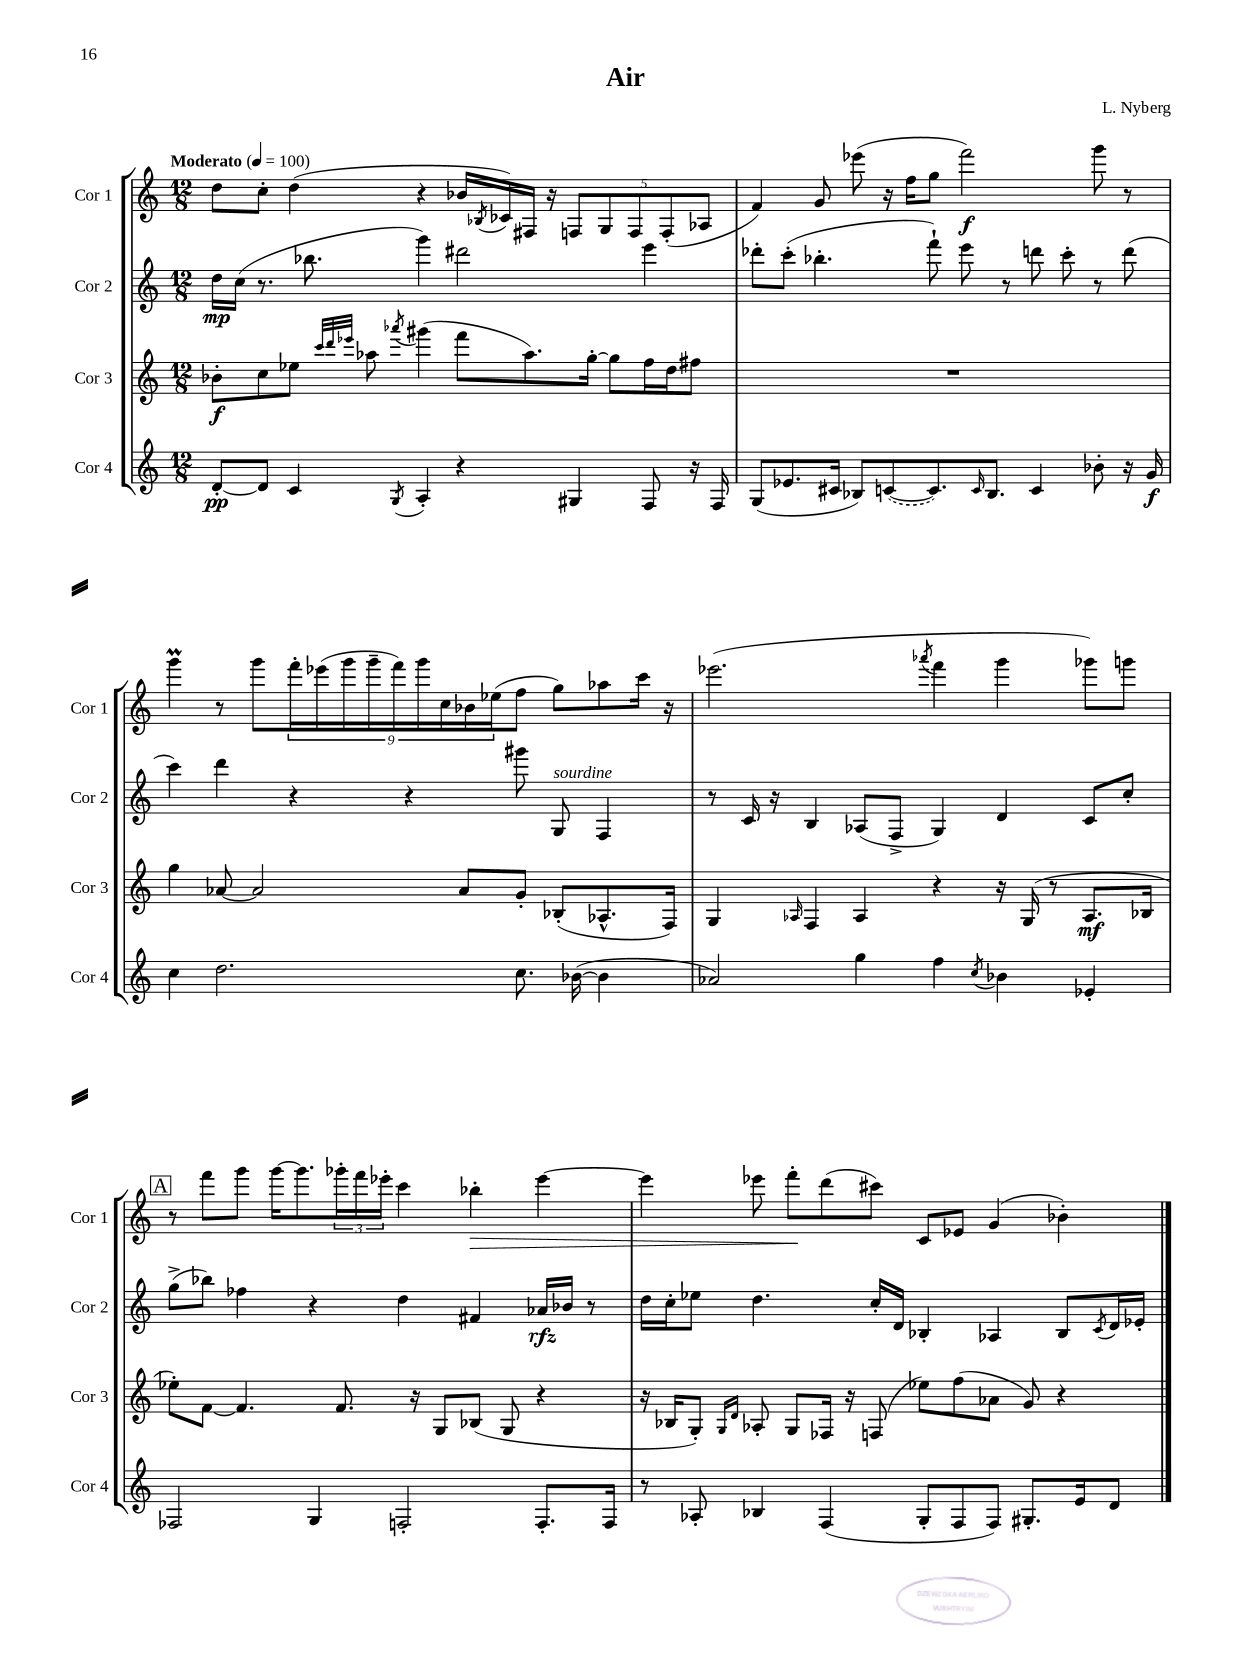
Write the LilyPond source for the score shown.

\header { title = "Air" composer = "L. Nyberg" }
<<
\new StaffGroup <<
\new Staff = "s0" \with { instrumentName = "Cor 1" shortInstrumentName = "Cor 1" } {
    \clef treble \key c \major \numericTimeSignature \time 12/8 \tempo "Moderato" 4 = 100
    d''8 c''8-. d''4( r4 bes'16 \acciaccatura { bes8 } ces'16) fis16 r16 \tuplet 5/4 { f8 g8 f8 f8-.( aes8 } |
    f'4) g'8 ees'''8( r16 f''16 g''8 f'''2\f) g'''8 r8 |
    g'''4\prall r8 g'''8 \tuplet 9/8 { f'''16-. ees'''16( g'''16 g'''16-- f'''16) g'''16 c''16 bes'16 ees''16( } f''8 g''8) aes''8 c'''16 r16 |
    ees'''2.( \acciaccatura { aes'''8 } f'''4 g'''4 ges'''8) g'''8 |
    \mark \markup { \box "A" } r8 f'''8 g'''8 g'''16~ g'''8. \tuplet 3/2 { ges'''16-. f'''16 ees'''16-. } c'''4 bes''4-.\> ees'''4~ |
    ees'''4 ees'''8 f'''8-.\! d'''8( cis'''8) c'8 ees'8 g'4( bes'4-.) \bar "|." |
}
\new Staff = "s1" \with { instrumentName = "Cor 2" shortInstrumentName = "Cor 2" } {
    \clef treble \key c \major \numericTimeSignature \time 12/8
    d''16\mp c''16( r8. bes''8. g'''4) dis'''2 e'''4 |
    des'''8-. c'''8-.( bes''4.-. f'''8-!) e'''8 r8 d'''8 c'''8-. r8 d'''8( |
    c'''4) d'''4 r4 r4 gis'''8 g8^\markup { \italic "sourdine" } f4 |
    r8 c'16 r16 b4 aes8( f8-> g4) d'4 c'8 c''8-. |
    \mark \markup { \box "A" } g''8->( bes''8) fes''4 r4 d''4 fis'4 aes'16\rfz bes'16 r8 |
    d''16 c''16-. ees''8 d''4. c''16-. d'16 bes4-. aes4 bes8 \acciaccatura { c'8 } d'16 ees'16-. \bar "|." |
}
\new Staff = "s2" \with { instrumentName = "Cor 3" shortInstrumentName = "Cor 3" } {
    \clef treble \key c \major \numericTimeSignature \time 12/8
    bes'8-.\f c''8 ees''8 \grace { c'''32 d'''32 ees'''32 } aes''8 \acciaccatura { aes'''8 } gis'''4( f'''8 aes''8.) g''16~-. g''8 f''16 d''16 fis''8 |
    R1. |
    g''4 aes'8~ aes'2 aes'8 g'8-. bes8-.( aes8.-^ f16) |
    g4 \grace { aes16 } f4 aes4 r4 r16 g16( r8 aes8.\mf bes16 |
    \mark \markup { \box "A" } ees''8-.) f'8~ f'4. f'8. r16 g8 bes8( g8 r4 |
    r16 bes16 g8-.) \grace { g16 d'16 } aes8-. g8 fes16 r16 f8( ees''8) f''8( aes'8 g'8) r4 \bar "|." |
}
\new Staff = "s3" \with { instrumentName = "Cor 4" shortInstrumentName = "Cor 4" } {
    \clef treble \key c \major \numericTimeSignature \time 12/8
    d'8~-.\pp d'8 c'4 \acciaccatura { g8 } a4-. r4 gis4 f8 r16 f16 |
    g8( ees'8. cis'16 bes8) \once \slurDashed c'8~( c'8.) \grace { c'16 } bes8. c'4 bes'8-. r16 g'16\f |
    c''4 d''2. c''8. bes'16~( bes'4 |
    aes'2) g''4 f''4 \acciaccatura { c''8 } bes'4 ees'4-. |
    \mark \markup { \box "A" } fes2 g4 f2-. f8.-. f16 |
    r8 aes8-. bes4 f4( g8-. f8 f8) gis8.-. e'16 d'8 \bar "|." |
}
>>
>>
\layout { \context { \Score \remove "Bar_number_engraver" } }
